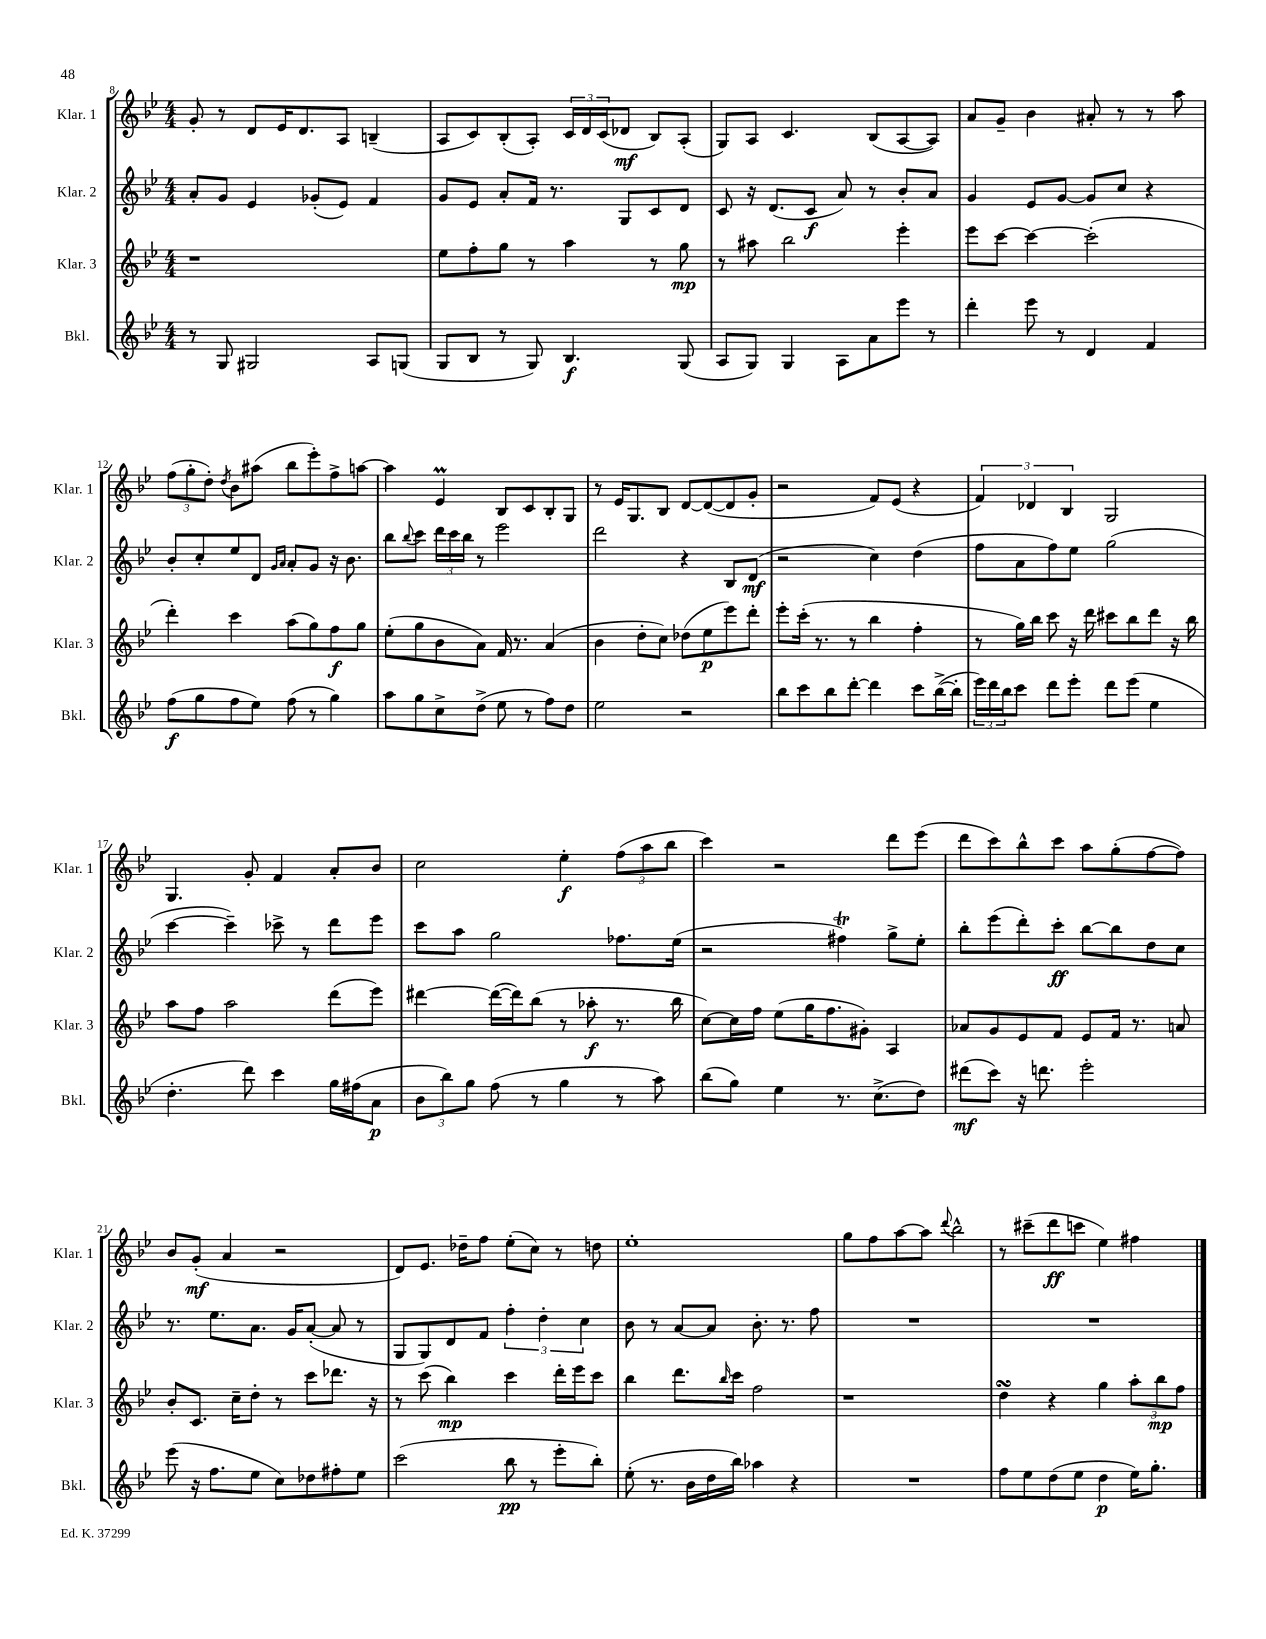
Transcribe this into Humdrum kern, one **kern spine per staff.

**kern	**dynam	**kern	**dynam	**kern	**dynam	**kern	**dynam
*part4	*part4	*part3	*part3	*part2	*part2	*part1	*part1
*staff4	*staff4	*staff3	*staff3	*staff2	*staff2	*staff1	*staff1
*I"Bkl.	*	*I"Klar. 3	*	*I"Klar. 2	*	*I"Klar. 1	*
*I'Bkl.	*	*I'Klar. 3	*	*I'Klar. 2	*	*I'Klar. 1	*
*clefG2	*	*clefG2	*	*clefG2	*	*clefG2	*
*k[b-e-]	*	*k[b-e-]	*	*k[b-e-]	*	*k[b-e-]	*
*M4/4	*	*M4/4	*	*M4/4	*	*M4/4	*
=8	=8	=8	=8	=8	=8	=8	=8
8r	.	1r	.	8a'/L	.	8g'/	.
8G/	.	.	.	8g/J	.	8r	.
2G#X/	.	.	.	4e-/	.	8d/L	.
.	.	.	.	.	.	16e-/K	.
.	.	.	.	.	.	8.d/	.
.	.	.	.	(8g-X'/L	.	.	.
.	.	.	.	8e-/J)	.	8A/J	.
8A/L	.	.	.	4f/	.	(4Bn~/	.
(8Gn/J	.	.	.	.	.	.	.
=9	=9	=9	=9	=9	=9	=9	=9
8G/L	.	8ee-\L	.	8g/L	.	8A/L	.
8B-/J	.	8ff'\	.	8e-/J	.	8c/)	.
8r	.	8gg\J	.	8a'/L	.	(8B-'/	.
8G/)	.	8r	.	16f/Jk	.	8A'/J)	.
.	.	.	.	8.r	.	.	.
4.B-/	f	4aa\	.	.	.	24c/LL	.
.	.	.	.	.	.	24d/	.
.	.	.	.	.	.	(24c/J	.
.	.	.	.	8G/L	.	8d-X/J	mf
.	.	8r	.	8c/	.	8B-/L)	.
(8G/	.	8gg\	mp	8d/J	.	(8A'/J	.
=10	=10	=10	=10	=10	=10	=10	=10
8A/L	.	8r	.	8c/	.	8G/L)	.
8G/J)	.	8aa#X\	.	16r	.	8A/J	.
.	.	.	.	(8.d/L	.	.	.
4G/	.	2bb-\	.	.	.	4.c/	.
.	.	.	.	8c/J	f	.	.
8A\L	.	.	.	8a/)	.	.	.
8a\	.	.	.	8r	.	(8B-/L	.
8eee-\J	.	4eee-'\	.	8b-'/L	.	[8A/	.
8r	.	.	.	8a/J	.	8A/J])	.
=11	=11	=11	=11	=11	=11	=11	=11
4ddd'\	.	8eee-\L	.	4g/	.	8a/L	.
.	.	[8ccc\J	.	.	.	8g~/J	.
8eee-\	.	4ccc\_	.	8e-/L	.	4b-\	.
8r	.	.	.	[8g/J	.	.	.
4d/	.	(2ccc'\]	.	8g/L]	.	8a#X'/	.
.	.	.	.	8cc/J	.	8r	.
4f/	.	.	.	4r	.	8r	.
.	.	.	.	.	.	8aa\	.
!!LO:LB:g=z
=12	=12	=12	=12	=12	=12	=12	=12
(8ff\L	f	4ddd'\)	.	8b-'/L	.	(12ff\L	.
.	.	.	.	.	.	12gg'\	.
8gg\	.	.	.	8cc'/	.	.	.
.	.	.	.	.	.	12dd'\J)	.
.	.	.	.	.	.	8qdd/	.
8ff\	.	4ccc\	.	8ee-/	.	8b-\L	.
8ee-\J)	.	.	.	8d/J	.	(8aa#X\J	.
.	.	.	.	16qqg/LL	.	.	.
.	.	.	.	16qqa/JJ	.	.	.
(8ff\	.	(8aa\L	.	8a'/L	.	8bb-\L	.
8r	.	8gg\)	.	8g/J	.	8eee-'\)	.
4gg\)	.	8ff\	f	16r	.	8ff^\	.
.	.	.	.	8.b-\	.	.	.
.	.	8gg\J	.	.	.	[8aan\J	.
=13	=13	=13	=13	=13	=13	=13	=13
8aa\L	.	(8ee-'\L	.	8bb-\L	.	4aa\]	.
.	.	.	.	8qqbb-/	.	.	.
8gg\	.	8gg\	.	8ccc\J	.	.	.
8cc^\	.	8b-\	.	24ddd\LL	.	4e-M/	.
.	.	.	.	24ccc\	.	.	.
.	.	.	.	24bb-\JJ	.	.	.
(8dd^\J	.	8a\J)	.	8r	.	.	.
8ee-\	.	16f/	.	2eee-\	.	8B-/L	.
.	.	8.r	.	.	.	.	.
8r	.	.	.	.	.	8c/	.
8ff\L)	.	(4a/	.	.	.	8B-'/	.
8dd\J	.	.	.	.	.	8G/J	.
=14	=14	=14	=14	=14	=14	=14	=14
2ee-\	.	4b-\	.	2ddd\	.	8r	.
.	.	.	.	.	.	16e-/KL	.
.	.	.	.	.	.	8.G/	.
.	.	8dd'\L	.	.	.	.	.
.	.	8cc\J)	.	.	.	8B-/J	.
2r	.	(8dd-X\L	.	4r	.	[8d/L	.
.	.	8ee-\	p	.	.	(8d/_	.
.	.	8eee-\)	.	8B-/L	.	8d/]	.
.	.	8ddd'\J	.	(8d/J	mf	8g'/J	.
=15	=15	=15	=15	=15	=15	=15	=15
8bb-\L	.	8eee-'\L	.	2r	.	2r	.
8ccc\	.	(16ccc'\Jk	.	.	.	.	.
.	.	8.r	.	.	.	.	.
8bb-\	.	.	.	.	.	.	.
[8ddd'\J	.	8r	.	.	.	.	.
4ddd\]	.	4bb-\	.	4cc\)	.	8f/L)	.
.	.	.	.	.	.	(8e-/J	.
8ccc\L	.	4ff'\	.	(4dd\	.	4r	.
([16bb-^\L	.	.	.	.	.	.	.
16bb-'\JJ]	.	.	.	.	.	.	.
=16	=16	=16	=16	=16	=16	=16	=16
24eee-\LL)	.	8r	.	8ff\L	.	6f/)	.
24ddd\	.	.	.	.	.	.	.
24bb-\J	.	.	.	.	.	.	.
8ccc\J	.	16gg\LL)	.	8a\	.	.	.
.	.	.	.	.	.	6d-X/	.
.	.	16bb-\JJ	.	.	.	.	.
8ddd\L	.	8ccc\	.	8ff\)	.	.	.
.	.	.	.	.	.	6B-/	.
8eee-'\J	.	16r	.	8ee-\J	.	.	.
.	.	16ddd\	.	.	.	.	.
8ddd\L	.	8ccc#X\L	.	(2gg\	.	2G/	.
(8eee-\J	.	8bb-\	.	.	.	.	.
4ee-\	.	8ddd\J	.	.	.	.	.
.	.	16r	.	.	.	.	.
.	.	16bb-\	.	.	.	.	.
!!LO:LB:g=z
=17	=17	=17	=17	=17	=17	=17	=17
4.dd'\	.	8aa\L	.	[4ccc\	.	4.G/	.
.	.	8ff\J	.	.	.	.	.
.	.	2aa\	.	4ccc~\])	.	.	.
8ddd\)	.	.	.	.	.	8g'/	.
4ccc\	.	.	.	8ccc-X^\	.	4f/	.
.	.	.	.	8r	.	.	.
16gg\LL	.	(8ddd\L	.	8ddd\L	.	8a'/L	.
(16ff#X\J	.	.	.	.	.	.	.
8a\J	p	8eee-\J)	.	8eee-\J	.	8b-/J	.
=18	=18	=18	=18	=18	=18	=18	=18
12b-\L	.	[4ddd#X\	.	8ccc\L	.	2cc\	.
12bb-\)	.	.	.	.	.	.	.
.	.	.	.	8aa\J	.	.	.
12gg\J	.	.	.	.	.	.	.
(8ff\	.	(16ddd#\LL_	.	2gg\	.	.	.
.	.	16ddd#\J])	.	.	.	.	.
8r	.	(8bb-\J	.	.	.	.	.
4gg\	.	8r	.	.	.	4ee-'\	f
.	.	8aa-X'\	f	.	.	.	.
8r	.	8.r	.	8.ff-X\L	.	(12ff\L	.
.	.	.	.	.	.	12aa\	.
8aa\)	.	.	.	.	.	.	.
.	.	.	.	.	.	12bb-\J	.
.	.	16bb-\	.	(16ee-\Jk	.	.	.
=19	=19	=19	=19	=19	=19	=19	=19
(8bb-\L	.	[8cc\L)	.	2r	.	4ccc\)	.
8gg\J)	.	16cc\L]	.	.	.	.	.
.	.	16ff\JJ	.	.	.	.	.
4ee-\	.	(8ee-\L	.	.	.	2r	.
.	.	16gg\K	.	.	.	.	.
.	.	8.ff\	.	.	.	.	.
8.r	.	.	.	4ff#Xt\)	.	.	.
.	.	8g#X'\J)	.	.	.	.	.
(8.cc^\L	.	.	.	.	.	.	.
.	.	4A/	.	8gg^\L	.	8ddd\L	.
8dd\J)	.	.	.	8ee-'\J	.	(8eee-\J	.
=20	=20	=20	=20	=20	=20	=20	=20
(8ddd#X\L	mf	8a-X/L	.	8bb-'\L	.	8ddd\L	.
8ccc\J)	.	8g/	.	(8eee-\	.	8ccc\)	.
16r	.	8e-/	.	8ddd'\)	.	8bb-^^\	.
8.dddn\	.	.	.	.	.	.	.
.	.	8f/J	.	8ccc'\J	ff	8ccc\J	.
2eee-'\	.	8e-/L	.	[8bb-\L	.	8aa\L	.
.	.	16f/Jk	.	8bb-\]	.	(8gg'\	.
.	.	8.r	.	.	.	.	.
.	.	.	.	8dd\	.	[8ff\	.
.	.	8an/	.	8cc\J	.	8ff\J])	.
!!LO:LB:g=z
=21	=21	=21	=21	=21	=21	=21	=21
(8eee-\	.	8b-'/L	.	8.r	.	8b-/L	.
16r	.	8.c/J	.	.	.	(8g'/J	mf
8.ff\L	.	.	.	8.ee-\L	.	.	.
.	.	.	.	.	.	4a/	.
.	.	16cc~\KL	.	.	.	.	.
8ee-\J	.	8dd'\J	.	8.a\J	.	.	.
8cc\L)	.	8r	.	.	.	2r	.
.	.	.	.	16g/KL	.	.	.
8dd-X\	.	8ccc\L	.	([8a'/J	.	.	.
8ff#X'\	.	8.ddd-X\J	.	8a/]	.	.	.
8ee-\J	.	.	.	8r	.	.	.
.	.	16r	.	.	.	.	.
=22	=22	=22	=22	=22	=22	=22	=22
(2ccc\	.	8r	.	8G/L	.	8d/L)	.
.	.	(8ccc\	.	8G/)	.	8.e-/J	.
.	.	4bb-\)	mp	8d/	.	.	.
.	.	.	.	.	.	16dd-X~\KL	.
.	.	.	.	8f/J	.	8ff\J	.
8bb-\	pp	4ccc\	.	6ff'\	.	(8ee-'\L	.
8r	.	.	.	.	.	8cc\J)	.
.	.	.	.	6dd'\	.	.	.
8eee-'\L	.	16ddd'\LL	.	.	.	8r	.
.	.	16eee-\J	.	.	.	.	.
.	.	.	.	6cc\	.	.	.
8bb-'\J)	.	8ccc\J	.	.	.	8ddn\	.
=23	=23	=23	=23	=23	=23	=23	=23
(8ee-'\	.	4bb-\	.	8b-\	.	1ee-'	.
8.r	.	.	.	8r	.	.	.
.	.	8.ddd\L	.	[8a/L	.	.	.
16b-\LL	.	.	.	.	.	.	.
16dd\	.	.	.	8a/J]	.	.	.
.	.	16qqbb-/	.	.	.	.	.
16bb-\JJ)	.	16ccc\Jk	.	.	.	.	.
4aa-X\	.	2ff\	.	8.b-'\	.	.	.
.	.	.	.	8.r	.	.	.
4r	.	.	.	.	.	.	.
.	.	.	.	8ff\	.	.	.
=24	=24	=24	=24	=24	=24	=24	=24
1r	.	1r	.	1r	.	8gg\L	.
.	.	.	.	.	.	8ff\	.
.	.	.	.	.	.	[8aa\	.
.	.	.	.	.	.	8aa\J]	.
.	.	.	.	.	.	8qqddd/	.
.	.	.	.	.	.	2bb-^^\	.
=25	=25	=25	=25	=25	=25	=25	=25
8ff\L	.	4ddsSsS\	.	1r	.	8r	.
8ee-\	.	.	.	.	.	(8ccc#X~\L	.
(8dd\	.	4r	.	.	.	8ddd\	ff
8ee-\J	.	.	.	.	.	8cccn\J	.
4dd\	p	4gg\	.	.	.	4ee-\)	.
16ee-\KL)	.	12aa'\L	.	.	.	4ff#X\	.
8.gg'\J	.	.	.	.	.	.	.
.	.	12bb-\	mp	.	.	.	.
.	.	12ff\J	.	.	.	.	.
==	==	==	==	==	==	==	==
*-	*-	*-	*-	*-	*-	*-	*-
